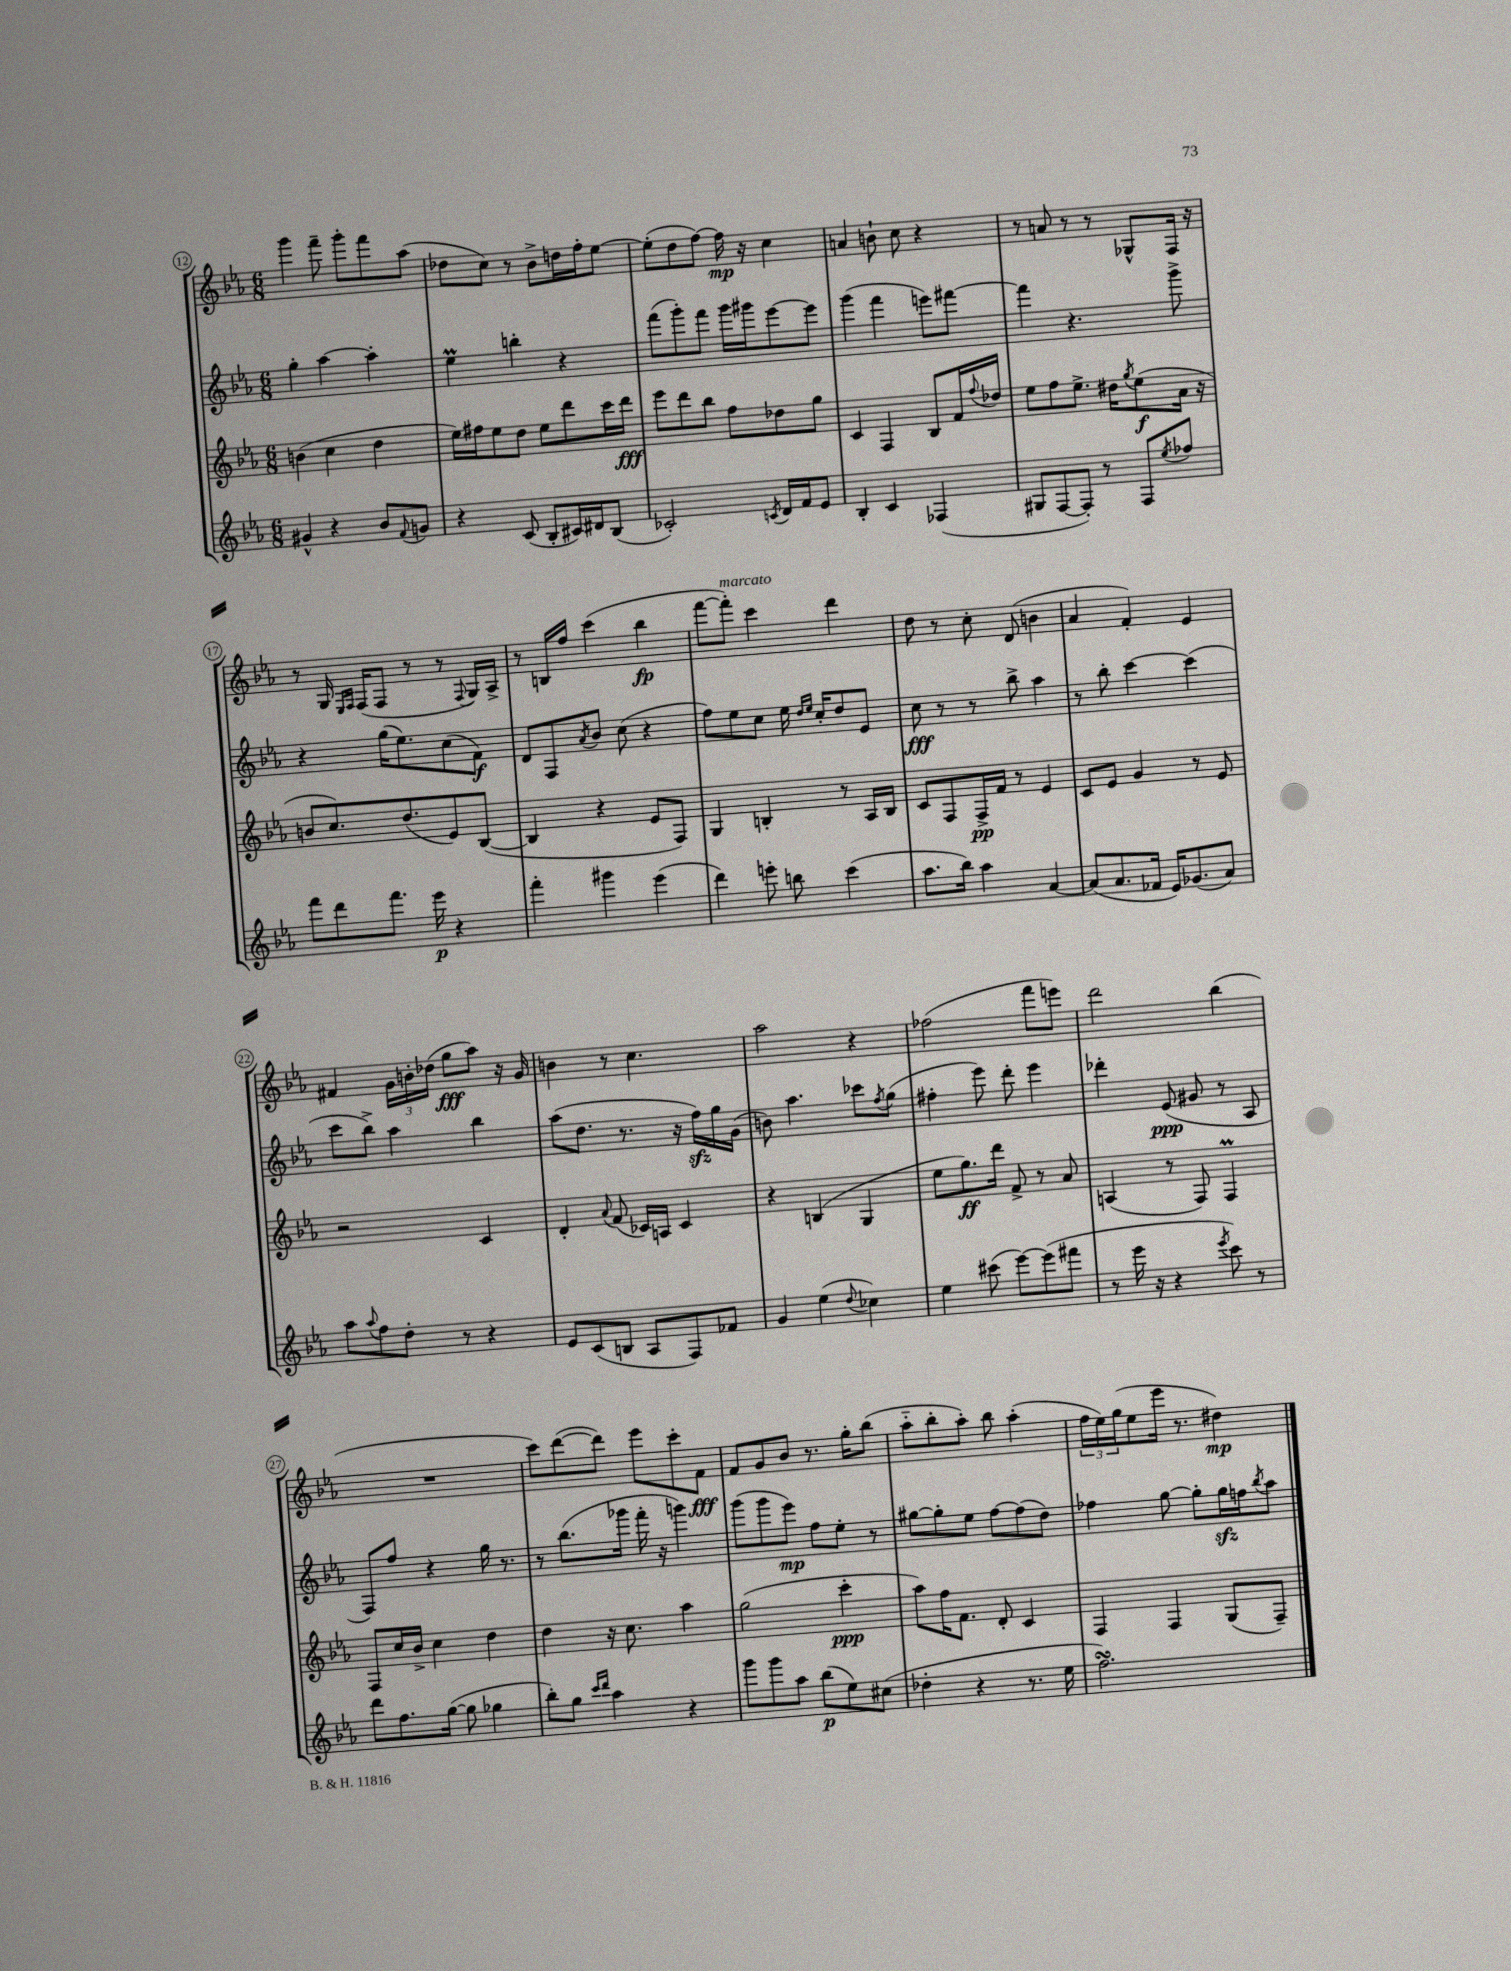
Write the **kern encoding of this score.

**kern	**kern	**kern	**kern
*staff4	*staff3	*staff2	*staff1
*clefG2	*clefG2	*clefG2	*clefG2
*k[b-e-a-]	*k[b-e-a-]	*k[b-e-a-]	*k[b-e-a-]
*M6/8	*M6/8	*M6/8	*M6/8
4g#^^	(4b	4gg'	4ggg
4r	4cc	[4aa-	8fff~
.	.	.	8ggg'
8b-	4dd	4aa-']	8fff
8qqf	.	.	.
8g	.	.	(8aa-
=	=	=	=
4r	16ee-)	4ee-	8dd-
.	16ff#	.	.
.	8ee-	.	8cc)
(8c	8dd	4bb'	8r
8B-'	8ee-	.	8b-^
16c#)	8ddd	4r	16dd
16d#	.	.	16ff'
(8B-	16ccc	.	[8ee-
.	16ddd	.	.
=	=	=	=
2c-')	8eee-	(8fff	(8ee-']
.	8ddd	8ggg')	8dd
.	8bb-	8fff	[8ff)
.	8ff	16ggg	16ff]
.	.	16ggg#	16r
8qc	.	.	.
16d	8dd-	[8eee-	4cc
16f	.	.	.
8e-	8gg	8eee-]	.
=	=	=	=
4B-'	4c	(4ggg	4a
4c	4F	4fff	8b`
.	.	.	8cc
(4F-	8B-	8eee)	4r
.	16f	[8fff#	.
.	8qqff	.	.
.	16dd-	.	.
=	=	=	=
8G#	8ee-	4fff#]	8r
[8F	8ff	.	8a
8F'])	8.ee-^	4.r	8r
8r	.	.	8r
.	16dd#	.	.
.	8qgg	.	.
8F	(8ee-	.	8G-^^
8qee-	.	.	.
8ff-	16a-	8ggg^	16F
.	16r	.	16r
=	=	=	=
8fff	8b	4r	8r
8ddd	8.cc)	.	16G
.	.	.	16qqE-
.	.	.	16qqF
.	.	.	(16F
8.fff	.	(16gg	8F
.	(8.dd	8.ee-)	.
.	.	.	8r
16eee-	.	.	.
4r	8e-)	(8cc	8r
.	.	.	8qqF
.	([8B-	8f)	16G)
.	.	.	16A-^
=	=	=	=
4fff'	4B-]	8d	8r
.	.	8F	16B
.	.	.	16ff
.	.	8qa-	.
4ggg#	4r	8b-	(4ccc
.	.	(8cc	.
(4eee-	8e-	4r	4bb-
.	8F)	.	.
=	=	=	=
4ddd)	4G	8ff)	[8fff
.	.	8ee-	8fff'])
8eee'	4B'	8cc	4ccc
8bb	.	16ee-	.
.	.	16qqdd	.
.	.	16qqee-	.
.	.	16cc'	.
(4ccc	8r	8dd	4ddd
.	16A-	8e-	.
.	16B	.	.
=	=	=	=
8.aa-	8c	8cc	8dd
.	8F	8r	8r
16bb-)	.	.	.
4aa-	16F^	8r	8cc'
.	16f	.	.
.	8r	8bb-^	(8d
[4a-	4e-	4aa-	4b
=	=	=	=
(8a-]	8c	8r	4a-
8.a-	8e-	8bb-'	.
.	4g	[4ccc	4f')
16f-	.	.	.
16e-)	.	.	.
(8.g-	.	.	.
.	8r	(4ccc]	4e-
8a-)	8e-	.	.
=	=	=	=
8aa-	2r	8ccc	4f#
8qqaa-	.	.	.
8ff	.	8bb-^)	.
8dd'	.	4aa-	24g
.	.	.	24b'
.	.	.	(24dd-
8r	.	.	8gg
4r	4c	4bb-	8aa-)
.	.	.	16r
.	.	.	16g
=	=	=	=
8e-	4d'	(8aa-	4b
(8c	.	8.dd	.
.	8qqa-	.	.
8B	(8f	.	8r
.	.	8.r	.
8A-	16c-)	.	4.cc
.	16A	.	.
8F)	4c-	16r	.
.	.	16ff)	.
8f-	.	16gg	.
.	.	(16g	.
=	=	=	=
4g	4r	8b)	2aa-
.	.	4.aa-	.
(4ee-	(4B	.	.
8qqdd	.	.	.
4cc-)	4G	8ccc-	4r
.	.	8qff	.
.	.	(8gg	.
=	=	=	=
4ee-	8ee-	4ff#'	(2ff-
.	8.gg)	.	.
(8ccc#	.	8eee-)	.
.	16ddd	.	.
[8eee-)	8f^	8ddd'	.
(8eee-]	8r	4eee-	8fff
8fff#	8a-	.	8eee)
=	=	=	=
8r	(4A	4ddd-'	2ddd
16eee-	.	.	.
16r	.	.	.
4r	8r	(8e-	.
.	8F)	8g#	.
8qeee-	.	.	.
8ccc)	4F	8r	(4bb-
8r	.	8A-	.
=	=	=	=
8ddd	8F	8F)	2.r
8.ff	16cc	8ff	.
.	16b-^	.	.
.	4cc	4r	.
([16gg	.	.	.
8gg]	.	.	.
4gg-	4dd	16gg	.
.	.	8.r	.
=	=	=	=
8bb-')	4dd	8r	8ccc)
8gg	.	(8.bb-	([8ddd
16qqccc	.	.	.
16qqddd	.	.	.
4aa-	16r	.	8ddd])
.	8.cc	16ggg-	.
.	.	16fff'	8eee-
.	.	16r	.
4r	4aa-	4ggg)	8ccc'
.	.	.	8f
=	=	=	=
8ggg	(2gg	(8ggg	8f
8ggg	.	8ggg	8g
8aa-	.	8eee-)	8b-
(8bb-	.	8ff	8.r
8ee-)	4ccc'	8ee-'	.
.	.	.	16gg'
(8cc#	.	8r	(8bb-
=	=	=	=
4dd-'	8aa-)	[8gg#	8aa-'~
.	16ff	8gg#']	8bb-'
.	8.f	.	.
4r	.	8ee-	8aa-')
.	8d'	[8ff	8bb-
8.r	4c	(8ff]	(4aa-'
.	.	8dd)	.
16ee-	.	.	.
=	=	=	=
2.ff)	4F	4ff-	24ff
.	.	.	24ee-)
.	.	.	(24gg
.	.	.	8ee-
.	4F	[8gg	16eee-
.	.	.	8.r
.	.	8gg']	.
.	(8G	16gg	4dd#)
.	.	16ff	.
.	.	8qbb-	.
.	8F~)	8aa-	.
==	==	==	==
*-	*-	*-	*-
